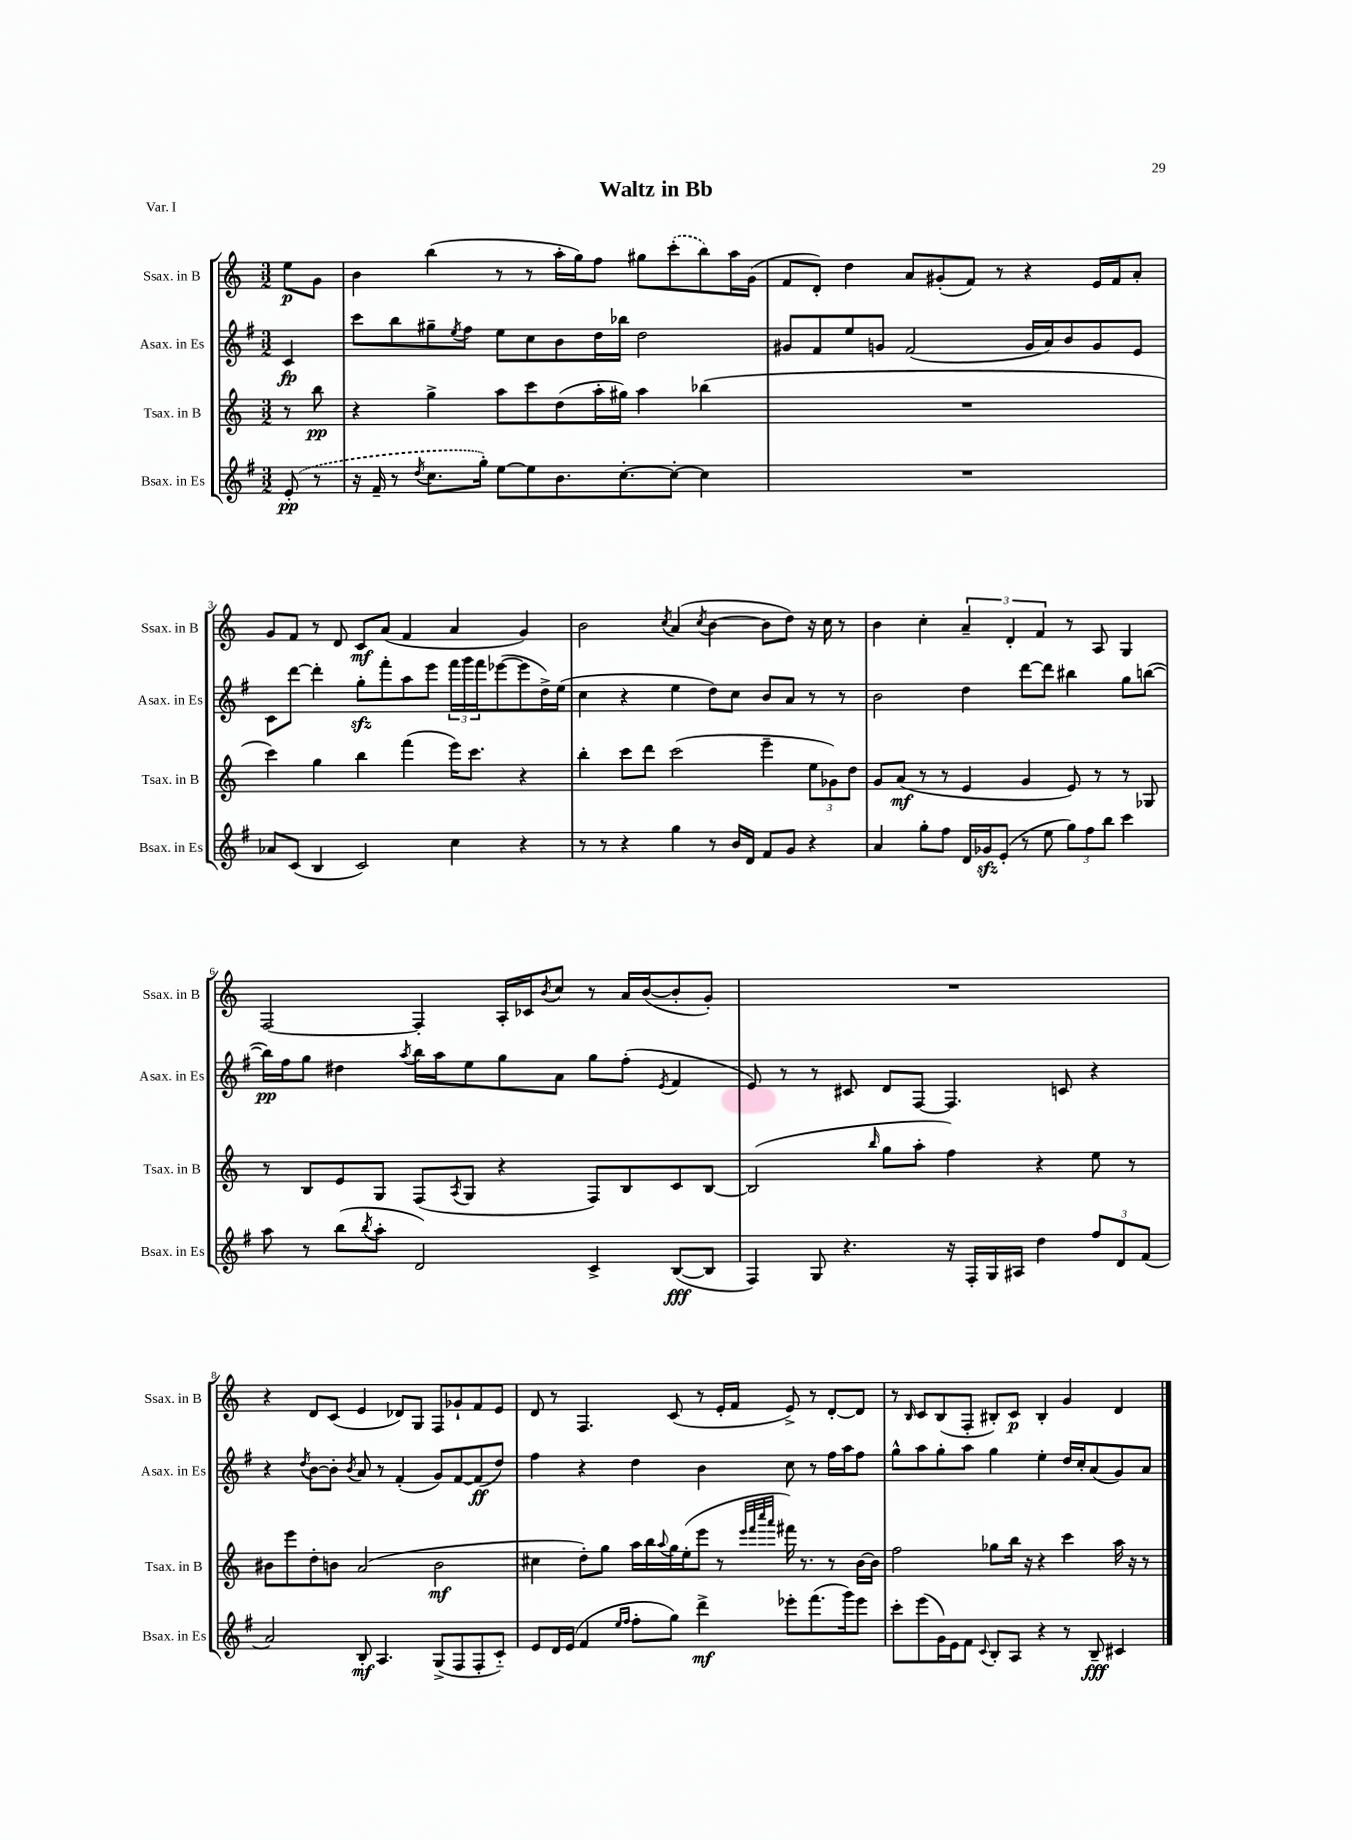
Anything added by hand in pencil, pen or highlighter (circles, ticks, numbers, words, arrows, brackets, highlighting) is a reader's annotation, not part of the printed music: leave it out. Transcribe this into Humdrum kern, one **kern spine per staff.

**kern	**dynam	**kern	**dynam	**kern	**dynam	**kern	**dynam
*part4	*part4	*part3	*part3	*part2	*part2	*part1	*part1
*staff4	*staff4	*staff3	*staff3	*staff2	*staff2	*staff1	*staff1
*I"Bsax. in Es	*	*I"Tsax. in B	*	*I"Asax. in Es	*	*I"Ssax. in B	*
*I'Bsax. in Es	*	*I'Tsax. in B	*	*I'Asax. in Es	*	*I'Ssax. in B	*
*clefG2	*	*clefG2	*	*clefG2	*	*clefG2	*
*k[f#]	*	*k[]	*	*k[f#]	*	*k[]	*
*M3/2	*	*M3/2	*	*M3/2	*	*M3/2	*
=	=	=	=	=	=	=	=
(8e'/	pp	8r	.	4c/	fp	8ee\L	p
8r	.	8bb\	pp	.	.	8g\J	.
=1	=1	=1	=1	=1	=1	=1	=1
16r	.	4r	.	8ccc\L	.	4b\	.
16f#~/	.	.	.	.	.	.	.
8r	.	.	.	8bb\	.	.	.
8qdd/	.	.	.	.	.	.	.
8.cc\L	.	4gg^\	.	8gg#X~\	.	(4bb\	.
.	.	.	.	8qee/	.	.	.
.	.	.	.	8ff#\J	.	.	.
16gg'\Jk)	.	.	.	.	.	.	.
[8ee\L	.	8aa\L	.	8ee\L	.	8r	.
8ee\]	.	8ccc\	.	8cc\	.	8r	.
8.b\	.	(8dd\	.	8b\	.	16aa'\LL	.
.	.	.	.	.	.	16gg\J)	.
.	.	16aa'\L	.	16dd\L	.	8ff\J	.
[8.cc'\	.	16gg#X\JJ)	.	16bb-X\JJ	.	.	.
.	.	4aa\	.	2dd\	.	8gg#X\L	.
8cc'\J_	.	.	.	.	.	(8ccc'\	.
4cc\]	.	(4bb-X\	.	.	.	8bb\)	.
.	.	.	.	.	.	16aa\L	.
.	.	.	.	.	.	(16g\JJ	.
=2	=2	=2	=2	=2	=2	=2	=2
1.r	.	1.r	.	8g#X/L	.	8f/L	.
.	.	.	.	8f#/	.	8d'/J)	.
.	.	.	.	8ee/	.	4dd\	.
.	.	.	.	8gn/J	.	.	.
.	.	.	.	(2f#/	.	8a/L	.
.	.	.	.	.	.	(8g#X'/	.
.	.	.	.	.	.	8f/J)	.
.	.	.	.	.	.	8r	.
.	.	.	.	16g/LL	.	4r	.
.	.	.	.	16a/J)	.	.	.
.	.	.	.	8b/	.	.	.
.	.	.	.	8g/	.	16e/LL	.
.	.	.	.	.	.	16f/J	.
.	.	.	.	8e/J	.	8a'/J	.
!!LO:LB:g=z
=3	=3	=3	=3	=3	=3	=3	=3
8a-X/L	.	4ccc\)	.	8c\L	.	8g/L	.
(8c/J	.	.	.	[8ddd\J	.	8f/J	.
4B/	.	4gg\	.	4ddd'\]	.	8r	.
.	.	.	.	.	.	8d/	.
2c/)	.	4bb\	.	8ggzz'\L	.	8c/L	mf
.	.	.	.	8fff#'\	.	(8a/J	.
.	.	(4fff\	.	8aa\	.	4f/	.
.	.	.	.	8eee\J	.	.	.
4cc\	.	16eee\KL)	.	24fff#\LL	.	4a/	.
.	.	.	.	24ggg\	.	.	.
.	.	8.ccc\J	.	.	.	.	.
.	.	.	.	24fff#\J	.	.	.
.	.	.	.	([8eee-X\	.	.	.
4r	.	4r	.	8eee-\]	.	4g/)	.
.	.	.	.	16dd^\L)	.	.	.
.	.	.	.	(16ee\JJ	.	.	.
=4	=4	=4	=4	=4	=4	=4	=4
8r	.	4bb'\	.	4cc\	.	2b\	.
8r	.	.	.	.	.	.	.
4r	.	8ccc\L	.	4r	.	.	.
.	.	8ddd\J	.	.	.	.	.
.	.	.	.	.	.	8qcc/	.
4gg\	.	(2ccc\	.	4ee\	.	(4a/	.
.	.	.	.	.	.	8qcc/	.
8r	.	.	.	8dd\L)	.	[4b\	.
16b/LL	.	.	.	8cc\J	.	.	.
16d/JJ	.	.	.	.	.	.	.
8f#/L	.	4eee~\	.	8b/L	.	8b\L]	.
8g/J	.	.	.	8a/J	.	8dd\J)	.
4r	.	12ee\L	.	8r	.	16r	.
.	.	.	.	.	.	16cc\	.
.	.	12g-X\)	.	.	.	.	.
.	.	.	.	8r	.	8r	.
.	.	12dd\J	.	.	.	.	.
=5	=5	=5	=5	=5	=5	=5	=5
4a/	.	8g/L	.	2b\	.	4b\	.
.	.	(8a/J	mf	.	.	.	.
8gg'\L	.	8r	.	.	.	4cc'\	.
8ff#\J	.	8r	.	.	.	.	.
16d/LL	.	4e/	.	4dd\	.	6a~/	.
16g-Xzz/J	.	.	.	.	.	.	.
(8e'/J	.	.	.	.	.	.	.
.	.	.	.	.	.	6d'/	.
8r	.	4g/	.	[8ddd\L	.	.	.
.	.	.	.	.	.	6f/	.
8ee\	.	.	.	8ddd\J]	.	.	.
12gg\L)	.	8e/)	.	4bb#X\	.	8r	.
12ff#\	.	.	.	.	.	.	.
.	.	8r	.	.	.	8A/	.
12bb\J	.	.	.	.	.	.	.
4ccc\	.	8r	.	8gg\L	.	4G/	.
.	.	8G-X/	.	([8bbn\J	.	.	.
!!LO:LB:g=z
=6	=6	=6	=6	=6	=6	=6	=6
8aa\	.	8r	.	16bb\LL])	pp	[2F/	.
.	.	.	.	16ff#\J	.	.	.
8r	.	8B/L	.	8gg\J	.	.	.
(8bb\L	.	8e/	.	4dd#X\	.	.	.
8qbb/	.	.	.	.	.	.	.
8aa'\J	.	8G/J	.	.	.	.	.
.	.	.	.	8qaa/	.	.	.
2d/)	.	(8F/L	.	16bb\LL	.	4F'/]	.
.	.	.	.	16aa\J	.	.	.
.	.	8qA/	.	.	.	.	.
.	.	8G/J	.	8ee\	.	.	.
.	.	4r	.	8gg\	.	16A'/LL	.
.	.	.	.	.	.	16c-X/J	.
.	.	.	.	.	.	8qb/	.
.	.	.	.	8a\J	.	8cc/J	.
4c^/	.	8F/L)	.	8gg\L	.	8r	.
.	.	8B/	.	(8ff#'\J	.	16a/LL	.
.	.	.	.	.	.	([16b/J	.
.	.	.	.	8qe/	.	.	.
([8B/L	fff	8c/	.	4f#/	.	8b'/]	.
8B/J]	.	[8B/J	.	.	.	8g'/J)	.
=7	=7	=7	=7	=7	=7	=7	=7
4F#/)	.	(2B/]	.	8e/)	.	1.r	.
.	.	.	.	8r	.	.	.
8G/	.	.	.	8r	.	.	.
4.r	.	.	.	8c#X/	.	.	.
.	.	16qqbb/	.	.	.	.	.
.	.	8gg\L	.	8d/L	.	.	.
.	.	8aa'\J	.	[8F#/J	.	.	.
16r	.	4ff\)	.	4.F#/]	.	.	.
16F#'/LL	.	.	.	.	.	.	.
16G/	.	.	.	.	.	.	.
16A#X/JJ	.	.	.	.	.	.	.
4dd\	.	4r	.	.	.	.	.
.	.	.	.	8cn/	.	.	.
12ff#/L	.	8ee\	.	4r	.	.	.
12d/	.	.	.	.	.	.	.
.	.	8r	.	.	.	.	.
(12f#/J	.	.	.	.	.	.	.
!!LO:LB:g=z
=8	=8	=8	=8	=8	=8	=8	=8
2a/)	.	8b#X\L	.	4r	.	4r	.
.	.	8eee\	.	.	.	.	.
.	.	.	.	8qdd/	.	.	.
.	.	8dd'\	.	[8b\L	.	8d/L	.
.	.	8bn\J	.	8b'\J]	.	(8c/J	.
.	.	.	.	8qb/	.	.	.
8B'/	mf	(2a/	.	8a/	.	4e/	.
4.A/	.	.	.	8r	.	.	.
.	.	.	.	(4f#'/	.	8d-X/L)	.
.	.	.	.	.	.	8G/J	.
(8G^/L	.	2b\	mf	8g/L)	.	8F/L	.
8F#/	.	.	.	[8f#/	.	8g-X`/	.
8F#'/	.	.	.	(8f#/]	ff	8f/	.
8c/J)	.	.	.	8dd/J)	.	8e/J	.
=9	=9	=9	=9	=9	=9	=9	=9
8e/L	.	4cc#X\	.	4ff#\	.	8d/	.
16d/L	.	.	.	.	.	8r	.
(16e/JJ	.	.	.	.	.	.	.
4f#/	.	8dd'\L)	.	4r	.	4.F/	.
.	.	8gg\J	.	.	.	.	.
16qqee/LL	.	.	.	.	.	.	.
16qqff#/JJ	.	.	.	.	.	.	.
8ff#'\L	.	16aa\LL	.	4dd\	.	.	.
.	.	16bb\	.	.	.	.	.
.	.	8qqaa/	.	.	.	.	.
8gg\J)	.	16gg\	.	.	.	(8c/	.
.	.	(16ee'\J	.	.	.	.	.
4ddd^\	mf	8eee\J	.	4b\	.	8r	.
.	.	8r	.	.	.	16e'/LL	.
.	.	.	.	.	.	16f/JJ	.
.	.	32qqeee/LLL	.	.	.	.	.
.	.	32qqfff/	.	.	.	.	.
.	.	32qqcccc/	.	.	.	.	.
.	.	32qqaaa/JJJ	.	.	.	.	.
8eee-X'\L	.	16fff#X\)	.	8cc\	.	8e^/)	.
.	.	8.r	.	.	.	.	.
(8.fff#\	.	.	.	8r	.	8r	.
.	.	8r	.	16ff#\LL	.	[8d'/L	.
16ggg\k)	.	.	.	16aa\J	.	.	.
8eee-\J	.	[16b\LL	.	8ff#\J	.	8d/J]	.
.	.	16b\JJ]	.	.	.	.	.
=10	=10	=10	=10	=10	=10	=10	=10
8ccc'\L	.	2ff\	.	8gg^^\L	.	8r	.
.	.	.	.	.	.	16qqB/	.
(8eee\	.	.	.	8aa\	.	8c/L	.
16g\L)	.	.	.	8gg'\	.	(8B/	.
16e\J	.	.	.	.	.	.	.
8f#\J	.	.	.	8aa\J	.	8F'/J	.
8qqc/	.	.	.	.	.	.	.
8B'/L	.	8gg-X\L	.	4gg\	.	8B#X'/L)	.
8A/J	.	16bb\Jk	.	.	.	8c/J	p
.	.	16r	.	.	.	.	.
4r	.	4r	.	4ee'\	.	4B#'/	.
8r	.	4ccc\	.	16dd/LL	.	4g/	.
.	.	.	.	16cc'/J	.	.	.
8B~/	fff	.	.	(8a/	.	.	.
4c#X/	.	16aa\	.	8g/)	.	4d/	.
.	.	16r	.	.	.	.	.
.	.	8r	.	8a/J	.	.	.
==	==	==	==	==	==	==	==
*-	*-	*-	*-	*-	*-	*-	*-
